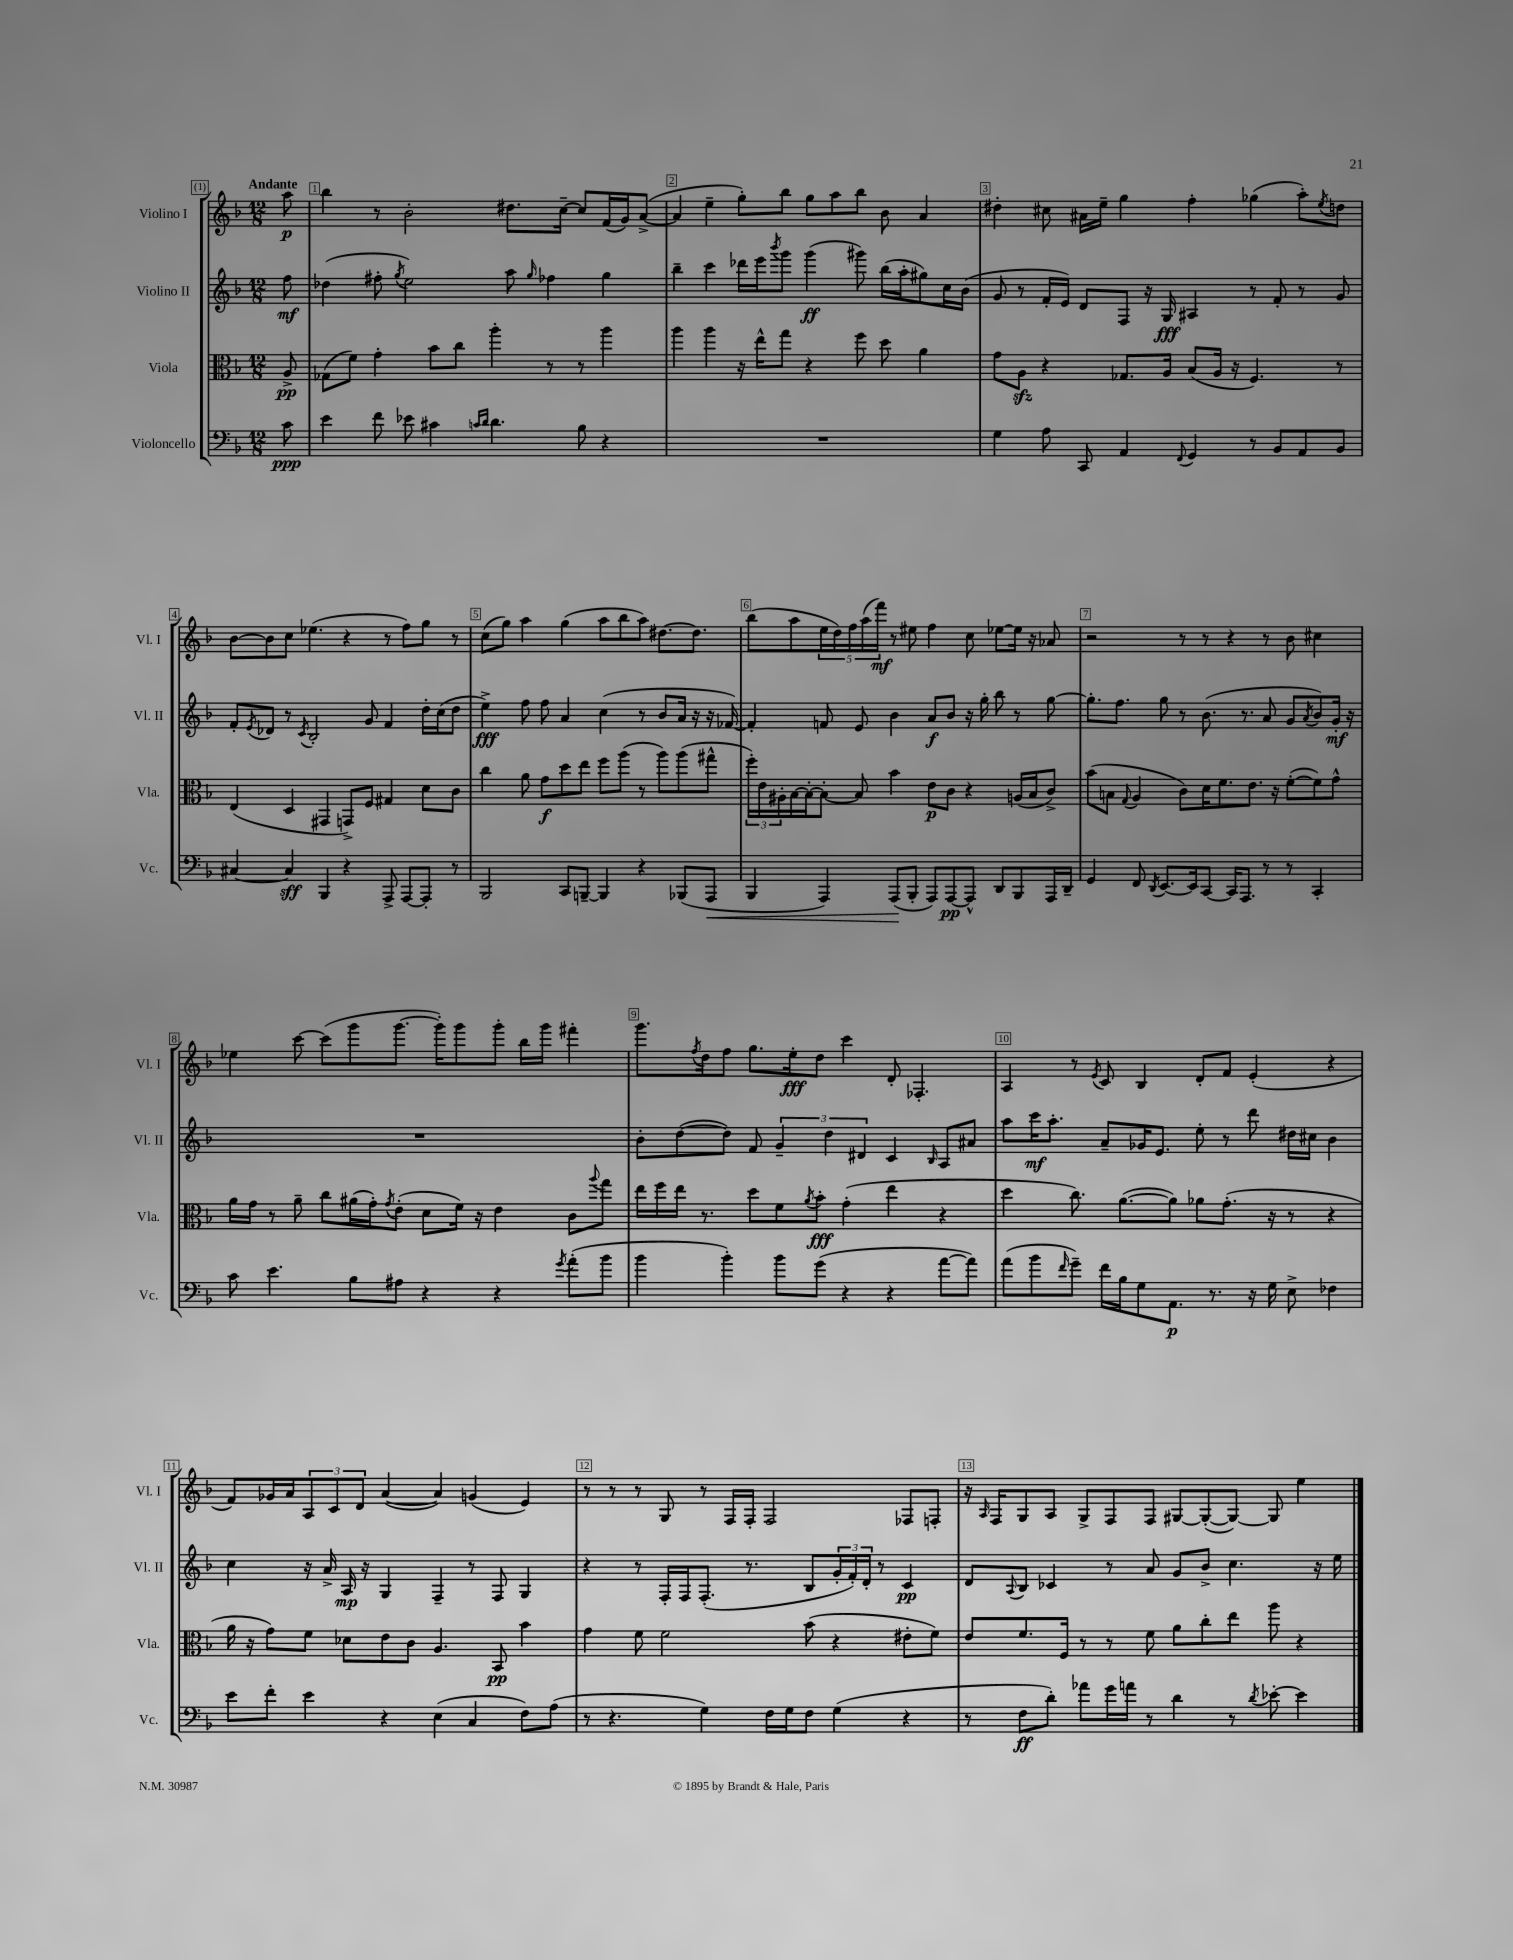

**kern	**kern	**kern	**kern
*staff4	*staff3	*staff2	*staff1
*clefF4	*clefC3	*clefG2	*clefG2
*k[b-]	*k[b-]	*k[b-]	*k[b-]
*M12/8	*M12/8	*M12/8	*M12/8
8c	8A^	8ff	8aa
=	=	=	=
4e	(8G-	(4dd-	4bb-
.	8f)	.	.
8f	4g'	8ff#'	8r
.	.	8qgg	.
8e-	.	2ee)	2b-'
4c#	8b-	.	.
.	8cc	.	.
16qqc	.	.	.
16qqd	.	.	.
4.d	4aa'	.	.
.	.	8aa	8.dd#
.	.	16qqgg	.
.	8r	4ff-	.
.	.	.	[16cc~
8B-	8r	.	8cc]
4r	4aa	4gg	(16f
.	.	.	16g)
.	.	.	([8a^
=	=	=	=
1.r	4aa	4bb-~	4a]
.	4aa	4ccc	4ee~
.	16r	16ddd-	8gg')
.	16ee^^	16eee	.
.	.	8qbbb-	.
.	8gg	8ggg	8bb-
.	4r	(4ggg	8gg
.	.	.	8aa
.	8ff	8ggg#)	8bb-
.	8dd	(16bb-	8b-
.	.	16aa'	.
.	4a	8gg#)	4a
.	.	16cc	.
.	.	(16b-	.
=	=	=	=
4G	8g	8g	4dd#'
.	8A	8r	.
8A	4r	16f'	8cc#
.	.	16e)	.
8CC	.	8d	16a#
.	.	.	16ee~
4AA	8.G-	8F	4gg
.	.	16r	.
.	16A	16G	.
8qqFF	.	.	.
4GG	(8B-	4A#	4ff'
.	16A	.	.
.	16r	.	.
8r	4.F)	8r	(4gg-
8BB-	.	8f'	.
8AA	.	8r	8aa')
.	.	.	8qee
8BB-	8r	8g	8dd
=	=	=	=
[4C#	(4E	8f'	[8b-
.	.	8qe	.
.	.	8d-	8b-]
4C#]	4D	8r	8cc
.	.	8qc	.
.	.	2B-'	(4.ee-
4BBB-	4GG#	.	.
4r	8GG^)	.	4r
.	8F	8g	.
8AAA^	4G#	4f	8r
[8AAA	.	.	8ff)
8AAA']	8d	16dd'	8gg
.	.	(16cc	.
8r	8c	8dd	8r
=	=	=	=
2BBB-	4cc	4ee^)	(8cc
.	.	.	8gg)
.	8a	8ff	4aa
.	8g	8ff	.
8CC	8dd	4a	(4gg
[8BBB~	8ee	.	.
4BBB]	8ff	(4cc	8aa
.	(8aa	.	8bb-
4r	8r	8r	8aa)
.	8aa)	8b-	[8.dd#
(8BBB-	(8aa	16a	.
.	.	16r	8.dd#]
8AAA	8gg#^^	16r	.
.	.	[16f-)	.
=	=	=	=
4BBB-	24ff')	4f-']	(8bb-
.	24e	.	.
.	24A#'	.	.
.	[16B-	.	8aa
.	16B-'_	.	.
4AAA)	8B-'_	8f	20ee
.	.	.	20dd)
.	.	.	20ff
.	8B-]	8e	.
.	.	.	(20aa
.	.	.	20fff)
(8AAA	4b-	4b-	8r
8BBB-'	.	.	8ee#
8AAA)	8e	8a	4ff
[8AAA	8c	8b-	.
8AAA^^]	4r	16r	8cc
.	.	16gg'	.
8DD	.	8bb-	[8ee-
8BBB-	(16A	8r	16ee-]
.	16B-	.	16r
16AAA	8c^)	[8gg	8a-
16DD~	.	.	.
=	=	=	=
4GG	(8b-	8.gg']	2r
.	8B	.	.
.	.	8.ff	.
.	8qqG	.	.
8FF	4A	.	.
8qDD	.	.	.
[8.EE	.	8gg	.
.	8c)	8r	8r
16EE]	.	.	.
[8CC	16d	(8.b-	8r
.	8.f	.	.
16CC]	.	.	4r
8.AAA	.	8.r	.
.	8.e	.	.
8r	.	8a	8r
.	16r	.	.
8r	([8f'	8g	8b-
.	.	8qa	.
4CC'	8f])	8b-)	4cc#
.	8g^^	16g'	.
.	.	16r	.
=	=	=	=
8c	16a	1.r	4ee-
.	16g	.	.
4.e	8r	.	.
.	8a~	.	[8ccc
.	8cc	.	(8ccc]
8B-	(16a#	.	8ggg
.	16g')	.	.
.	8qg	.	.
8A#	(8e'	.	[8.ggg
4r	8d	.	.
.	.	.	16ggg'])
.	16f)	.	8ggg
.	16r	.	.
4r	4e	.	8ggg'
.	.	.	16bb-
.	.	.	16ggg
8qg	.	.	.
(8a'	8c	.	4fff#'
.	8qqaa	.	.
8b-	8gg	.	.
=	=	=	=
4b-	16ee	8b-'	8.ggg
.	16ff	.	.
.	16ee	([8dd	.
.	.	.	8qff
.	8.r	.	16dd
4b-')	.	8dd])	8ff
.	8dd	8f	8.gg
8b-	8f	6g~	.
.	.	.	16ee'
.	8qa	.	.
(8g	8b-'	.	8dd
.	.	6dd	.
4r	(4g'	.	4ccc
.	.	6d#	.
4r	4ee	4c	8d'
.	.	.	4.F-'
.	.	16qqB-	.
[8a	4r	8A	.
8a])	.	8a#	.
=	=	=	=
(8a	4dd	8aa	4A
8b-	.	16ccc	.
.	.	8.aa'	.
16qqf	.	.	.
8g~)	8.cc)	.	8r
.	.	.	8qe
16f	.	8a~	8c
16B-	([8.a	.	.
8G	.	16g-	4B-
.	.	8.e	.
8.AA	8a])	.	.
.	8a-	8ee'	8d'
8.r	.	.	.
.	(8.g'	8r	8f
16r	.	8ddd	(4e'
16G	16r	.	.
8E^	8r	16dd#	.
.	.	16cc#	.
4F-	4r	4b-	4r
=	=	=	=
8e	16a	4cc	8f)
.	16r	.	.
8f'	8g)	.	16g-
.	.	.	16a
4e	8f	16r	12A
.	.	16a^	.
.	.	.	12c
.	8d-	16A	.
.	.	.	12d
.	.	16r	.
4r	8e	4G	([4a
.	8c	.	.
(4E	4.A	4F~	4a])
4C	.	8r	(4g
.	8BB-	8F	.
8F)	4b-	4G	4e)
(8A	.	.	.
=	=	=	=
8r	4g	4r	8r
4.r	.	.	8r
.	8f	8r	8r
.	2f	16F'	8G
.	.	16F	.
4G)	.	(8.F'	8r
.	.	.	16F
.	.	8.r	16F'
16F	.	.	2F
16G	.	.	.
8F	(8b-	8B-	.
(4G	4r	24g'	.
.	.	24f')	.
.	.	24d'	.
.	.	8r	.
4r	8e#'	4c	8F-
.	8f)	.	8F'
=	=	=	=
8r	8e	8d	16r
.	.	.	16qqA
.	.	.	16F
.	.	8qqA	.
8F	8.f	8B-	8G
8d')	.	4c-	8A
.	16F	.	.
8a-	8r	.	8G^
16g	8r	8r	8F
16a	.	.	.
8r	8f	8a	8F
4d	8a	8g	[8G#
.	8cc'	8b-^	(8G#'_
8r	8ee	4.cc	8G#_)
8qd	.	.	.
[8e-'	8aa	.	8G#]
4e-]	4r	.	4ee
.	.	16r	.
.	.	16ee	.
==	==	==	==
*-	*-	*-	*-
